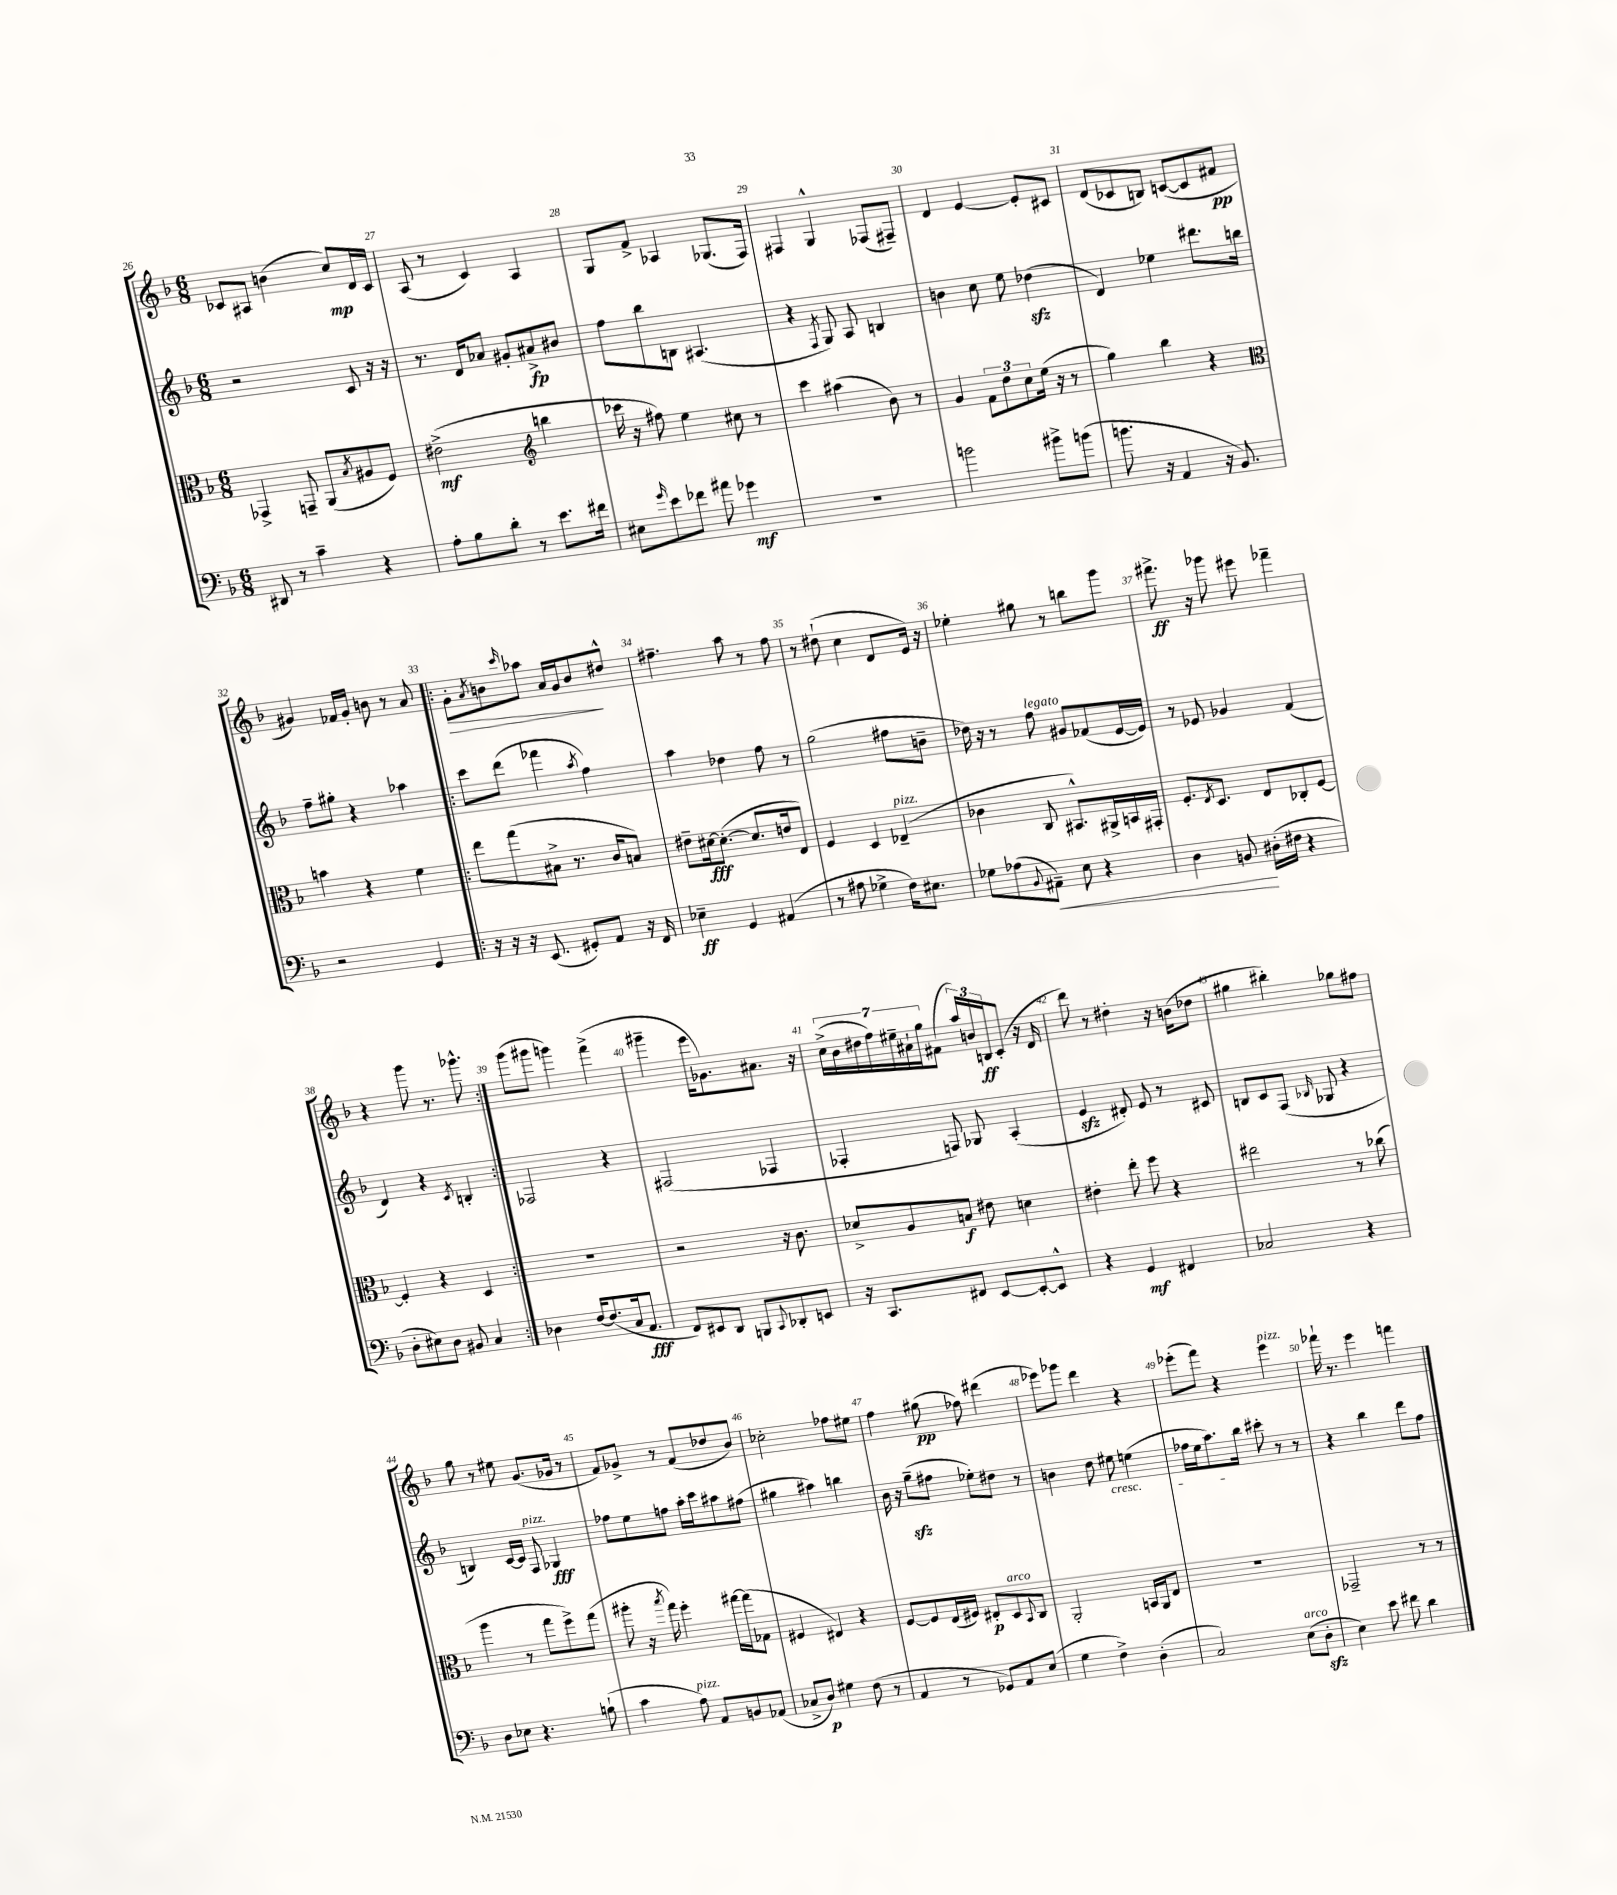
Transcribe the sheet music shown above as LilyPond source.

<<
\new StaffGroup <<
\new Staff = "s0" {
    \clef treble \key f \major \numericTimeSignature \time 6/8
    ces'8 ais8 b'4( c''8\mp) d'16 ces'16 |
    a8( r8 c'4) a4 |
    g8 f'8-> aes4 ges8.( f16) |
    fis4 g4-^ fes8( fis8--) |
    d'4 e'4~ e'8-. cis'8 |
    d'8( ces'8 b8) c'8~( c'8 fis'8\pp |
    gis'4) fes'16 gis'16-. b'8 r8 a'8 |
    \repeat volta 2 { g'8-.\> \acciaccatura { a'8 } b'8 \grace { c'''16 } aes''8 a'16 g'16 b'8\! dis''8-^ |
    fis''4.-- a''8 r8 fis''8 |
    r8 dis''8-!( c''4 d'8 e'16) r16 |
    ees''4-. gis''8 r8 b''8 g'''8 |
    fis'''8.->\ff r16 ges'''8 eis'''8 fes'''4-- |
    r4 g'''8 r8. ges'''8.-^ | }
    g'''8( gis'''8 g'''4) f'''4->( |
    gis'''4-- e'''16 ges'8.) ais'8. r16 |
    \tuplet 7/4 { c''16->( bes'16 dis''16 f''16) eis''16-- ais'16-! g''16 } fis'8( \tuplet 3/2 { a''16) b'16 b16\ff } c'8-.( r16 d'16 |
    d'''8) r8 dis''4-. r16 b'16( des''8 |
    gis''4 bis''4-.) ges''8 fis''8 |
    g''8 r8 eis''8 g'8.( ges'16 r8 |
    f'8) ges'8-> r8 f'8( des''8 bes'8) |
    ces''2-. fes''8 eis''8 |
    f''4 gis''8\pp( fes''8) dis'''4( |
    ees'''8) ges'''8 d'''4 r4 |
    ees'''8-.( f'''8) r4 ees'''4^\markup { \italic "pizz." } |
    fes'''16-! r8. e'''4 f'''4 \bar "|." |
}
\new Staff = "s1" {
    \clef treble \key f \major \numericTimeSignature \time 6/8
    r2 c'8 r16 r16 |
    r8. d'16 aes'8 gis'8-. ais'8->\fp bis'8 |
    f''8 bes''8 b8 ais4.( |
    r4 \acciaccatura { f8 } g8) a8 b4 |
    b'4 c''8 e''8 des''4\sfz( |
    d'4) ees''4 dis'''8. b''16 |
    f''8-- gis''8-. r4 aes''4 |
    \repeat volta 2 { c'''8 d'''8( fes'''4 \acciaccatura { a''8 } f''4) |
    a''4 des''4 f''8 r8 |
    g''2( fis''8 b'8-- |
    des''16) r16 r8 f''8^\markup { \italic "legato" } gis'8 fes'8( e'16~ e'16) |
    r8 ees'8 ges'4 f'4( |
    d'4) r4 \acciaccatura { c'8 } b4-. | }
    fes2 r4 |
    fis2( fes4 |
    fes4-. f8) ges8 a4-.( |
    e'4\sfz dis'8-.) e'8 r8 cis'8 |
    b8 c'8 f8( \grace { bes16 } ges8 r4 |
    b4) c'16~ c'16 f8^\markup { \italic "pizz." } ges4\fff |
    fes''8 e''8 f''8 a''16-. c'''16 ais''8 fis''8( |
    gis''4 ais''4) b''4 |
    bes'16 r16 g''8--\sfz( fis''8 ees''8-.) dis''8 r8 |
    b'4 d''8 eis''8\cresc e''4( |
    fes''16 e''16 a''8.) bes''16\! cis'''8-. r8 r8 |
    r4 bes''4 d'''8 f''8 \bar "|." |
}
\new Staff = "s2" {
    \clef alto \key f \major \numericTimeSignature \time 6/8
    ges,4-> g,8-- a,8( \acciaccatura { bes8 } ais8 f8) |
    eis'2->\mf( \clef treble b''4 |
    ces'''16 r16 fis''8) e''4 cis''8 r8 |
    c'''4 ais''4( bes'8) r8 |
    g'4 \tuplet 3/2 { f'8 d''8 c''8 } e''16( r16 r8 |
    g''4) bes''4 r4 |
    \clef alto b'4 r4 f'4 |
    \repeat volta 2 { e''8 g''8( bis8-> r8. c'16 b8) |
    eis'8-- dis'16~\fff dis'8.~-.( dis'8. e'16 e8) |
    f4 d4 ees4--^\markup { \italic "pizz." }( |
    ces'4 c8 bis,8.-^) ais,16-> b,16 gis,16-. |
    f8.-. \acciaccatura { e8 } d8. e8 ces8-. f8~ |
    f4-. r4 d4 | }
    R2. |
    r2 r16 c'8. |
    des'8-> a8 b8\f eis'8 d'4 |
    eis'4-. e''8-. f''8 r4 |
    eis''2 r8 ces''8( |
    a''4 r8 g''8 f''8->) g''8( |
    ais''8-. r16 \acciaccatura { bes''8 } g''16) f''4-. gis''16~ gis''16( ges8 |
    fis4 eis4) r4 |
    f8~ f8 e16( fis16) eis8-.\p d8^\markup { \italic "arco" } \appoggiatura { bes,8 } c8 |
    a,2-. b,16 a,16 e8 |
    R2. |
    ges,2-- r8 r8 \bar "|." |
}
\new Staff = "s3" {
    \clef bass \key f \major \numericTimeSignature \time 6/8
    dis,8 r8 c'4-- r4 |
    a8-. bes8 d'8-. r8 e'8. fis'16 |
    eis8 \grace { g'16 } e'8 fes'8 ais'8 ges'4\mf |
    R2. |
    b'2 bis'8-> b'8( |
    b'8. r16 a,4 r16 bes,8.) |
    r2 g,4 |
    \repeat volta 2 { r16 r16 r16 e,8.( gis,8-.) a,8 r16 f,16 |
    ees4--\ff g,4 ais,4( |
    r8 ais8 ges4-> f16) eis8. |
    ges8 aes8( \appoggiatura { bes,8 } ais,8--\<) e8 r4 |
    d4 b,8\! dis16-.( fis16 r4 |
    d8-. eis8) d8 bis,8 c4 | }
    des4 f16~ f8.( c16 a,8.\fff |
    f,8) eis,8 d,8 b,,8 \appoggiatura { c,8 } des,8-. e,8 |
    r16 c,8. fis,8 e,8~ e,8~-. e,8-^ |
    r4 g,4\mf fis,4 |
    ces2 r4 |
    d8 ees8 r4. b8-!( |
    c'4 a8^\markup { \italic "pizz." }) a,8 b,8 aes,8( |
    ces8-> d8\p) gis4 f8( r8 |
    a,4 r8 ges,8) a,8 e8( |
    g4 f4->) d4-.( |
    c2) e8^\markup { \italic "arco" }( d8-.\sfz |
    e4) e'8 fis'8 d'4 \bar "|." |
}
>>
>>
\layout { \context { \Score currentBarNumber = #26 \override BarNumber.break-visibility = ##(#f #t #t) barNumberVisibility = #all-bar-numbers-visible } }
